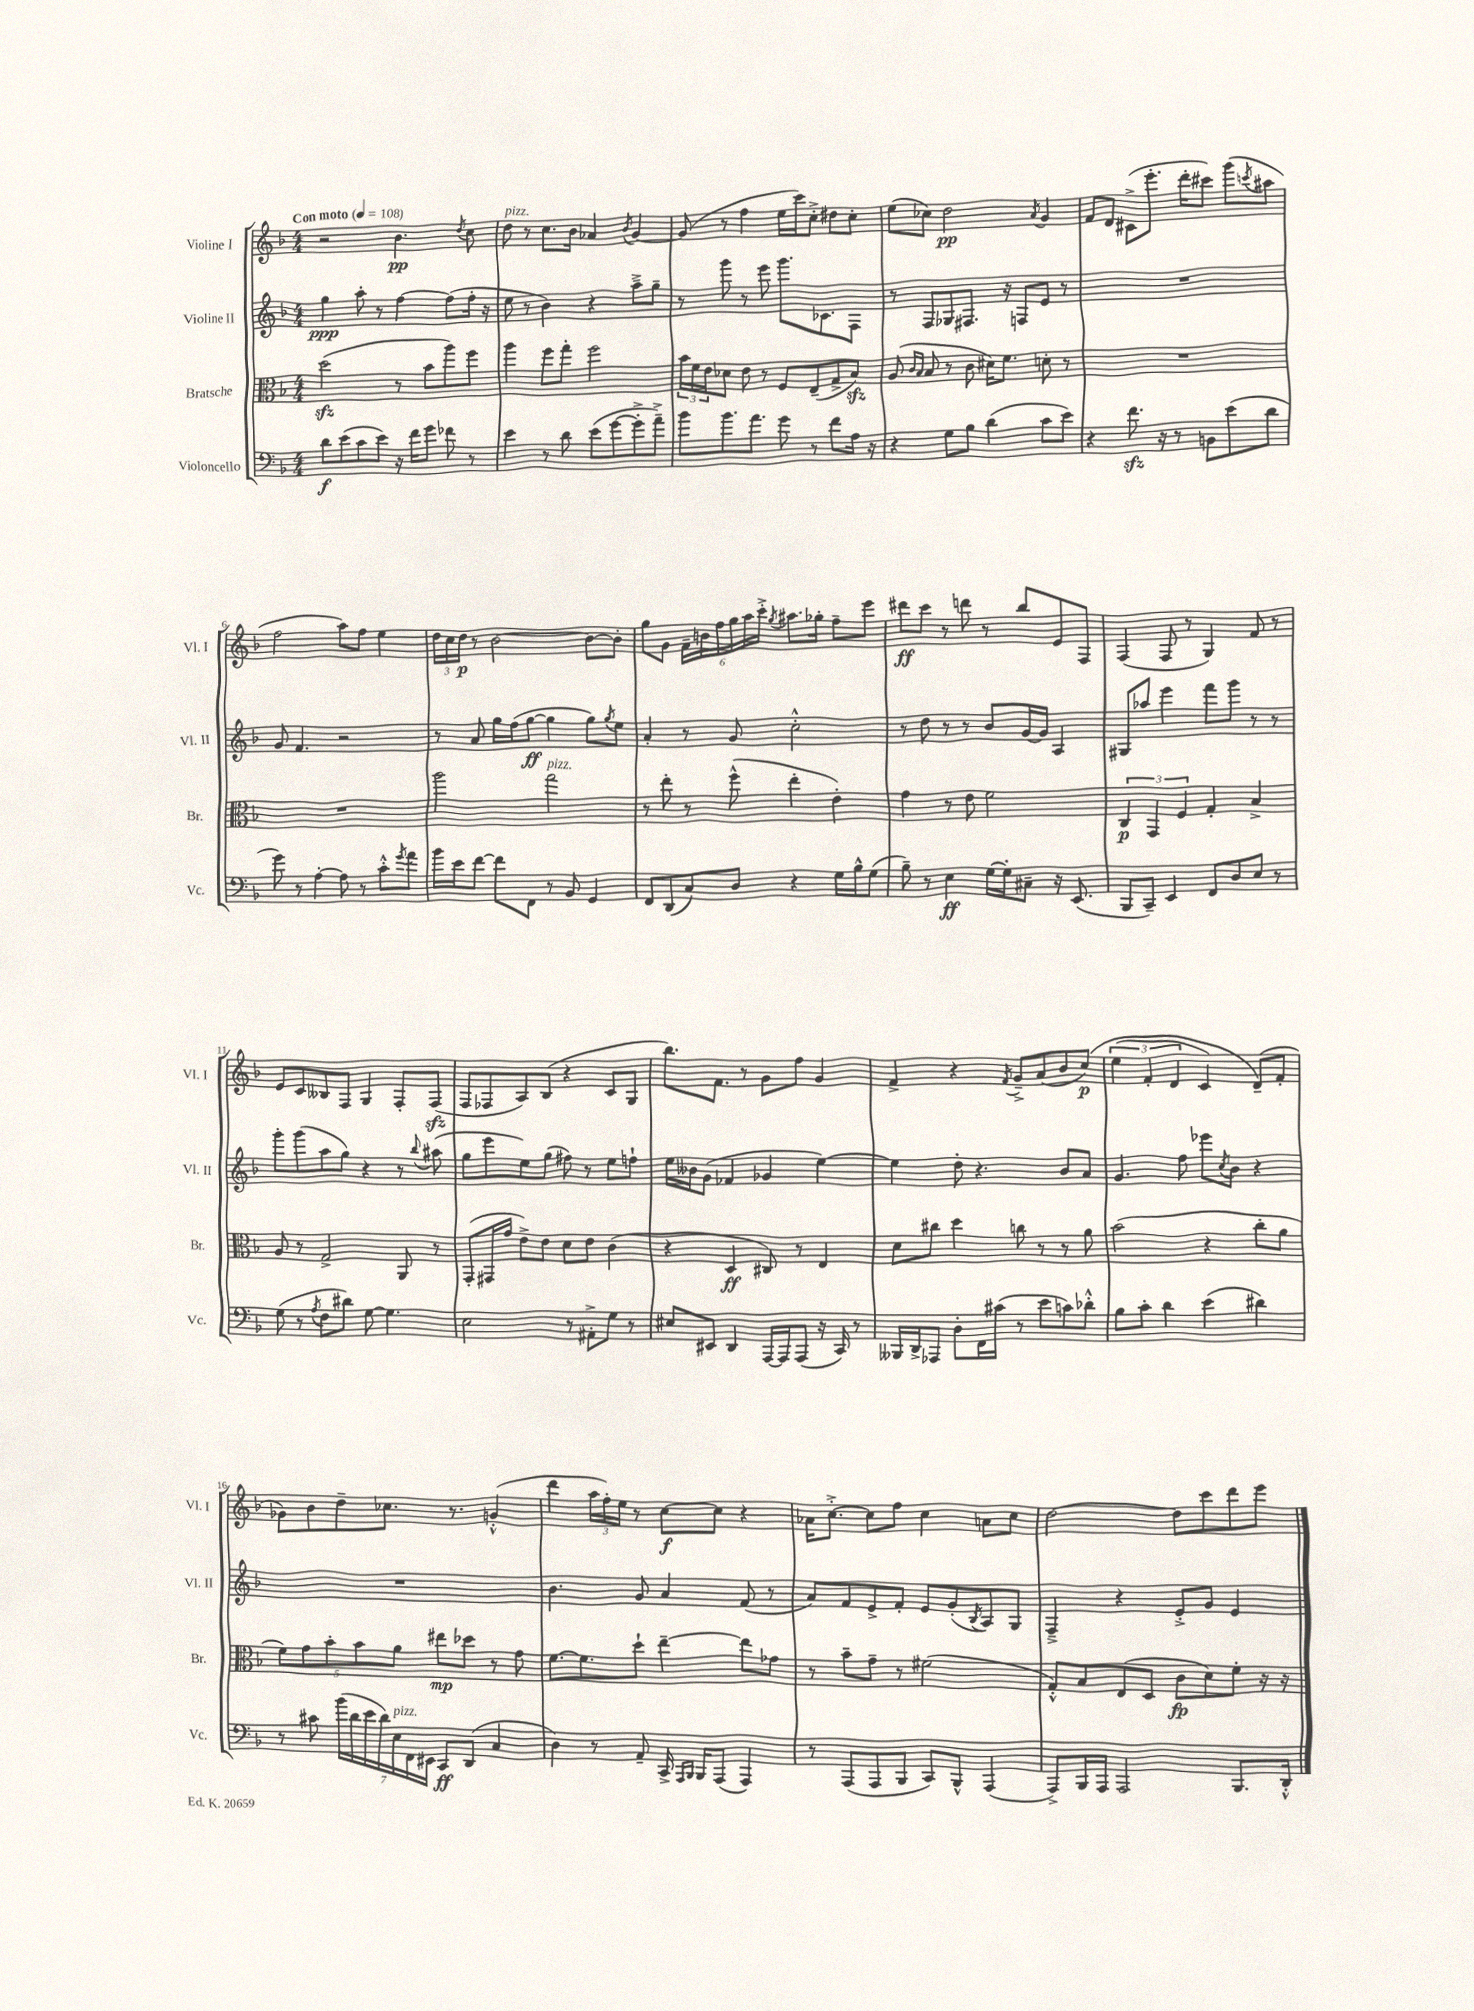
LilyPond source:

<<
\new StaffGroup <<
\new Staff = "s0" \with { instrumentName = "Violine I" shortInstrumentName = "Vl. I" } {
    \clef treble \key f \major \numericTimeSignature \time 4/4 \tempo "Con moto" 4 = 108
    r2 bes'4.\pp \acciaccatura { d''8 } c''8 |
    d''8^\markup { \italic "pizz." } r8 c''8. bes'16 aes'4 \acciaccatura { bes'8 } g'4~ |
    g'8( r8 f''4 e''16 c'''16) c''8-.-> dis''8 c''8-. |
    e''8( ces''8) d''2\pp \acciaccatura { a'8 } g'4 |
    f'8 d'8 cis'8->( e'''8.-. d'''16-. cis'''8) g'''8( \acciaccatura { c'''8 } ais''8 |
    f''2 a''8) f''8 e''4 |
    \tuplet 3/2 { d''16 c''16 d''16\p } r8 bes'2~ bes'8~ bes'8-. |
    g''8 g'8 \tuplet 6/4 { f'16-- b'16 f''16 g''16 a''16 c'''16-.-> } \acciaccatura { g''8 } ais''8. ges''16-. f''8-- e'''8 |
    dis'''8\ff c'''8 r8 d'''8 r8 bes''8 e'8 f8 |
    f4( f8 r8 g4) f'8 r8 |
    e'8 c'8 beses8 f8 g4 f8-. f8\sfz( |
    f8 fes8 a8) bes8( r4 c'8 g8 |
    bes''8.) f'8. r8 g'8 f''8 g'4 |
    f'4-> r4 \acciaccatura { f'8 } g'8---> a'8( bes'8 c''8\p)\( |
    \tuplet 3/2 { e''4( f'4-. d'4 } c'4) d'8--(\) f'8-. |
    ges'8) bes'8 d''8-- ces''8. r8. g'4-.-^( |
    d'''4 \tuplet 3/2 { a''16 f''16-.) e''16 } r8 c''8~\f c''8 r4 |
    aes'16 c''8.~-.-> c''8 f''8 c''4 a'8 c''8 |
    d''2~ d''8 c'''8 d'''8 e'''8 \bar "|." |
}
\new Staff = "s1" \with { instrumentName = "Violine II" shortInstrumentName = "Vl. II" } {
    \clef treble \key f \major \numericTimeSignature \time 4/4
    g''4\ppp a''8-. r8 f''4~ f''8( f''16-. r16 |
    e''8 r8 bes'4) r4 a''8---> g''8-- |
    r8 g'''8 r8 e'''8 g'''8. ces'8. f8 |
    r8 f8 ges8 fis8. r16 f8 e'8 r8 |
    R1 |
    g'8 f'4. r2 |
    r8 a'8 g''16 f''16( g''8~\ff g''4 g''8) \acciaccatura { g''8 } e''8 |
    a'4-. r8 g'8 c''2-.-^ |
    r8 d''8 r8 r8 bes'8 g'16~ g'16 a4 |
    gis8 aes''8 e'''4 f'''8 g'''8 r8 r8 |
    g'''8-. g'''8( a''8 g''8) r4 r8 \appoggiatura { bes''8 } ais''8( |
    g''8 e'''8 e''8) g''8( fis''8) r8 e''8 f''8-! |
    e''16 beses'16 g'8( fes'4 ges'4 e''4~) |
    e''4 d''8-. r4. bes'8 a'8 |
    g'4. f''8 ees'''8 \acciaccatura { c''8 } bes'8 r4 |
    R1 |
    bes'4. g'8 a'4 f'8( r8 |
    a'8) f'8 e'8-> f'8-. e'8 g'8-.( \acciaccatura { bes8 } a8) g8 |
    f4---> r4 e'8-.-> g'8 e'4 \bar "|." |
}
\new Staff = "s2" \with { instrumentName = "Bratsche" shortInstrumentName = "Br." } {
    \clef alto \key f \major \numericTimeSignature \time 4/4
    d''2\sfz( r8 bes'8 a''8) f''8 |
    a''4 f''8 g''8-. f''2 |
    \tuplet 3/2 { bes'16 f'16 e'16 } des'8 e'8 r8 f8 e8--( g8-> bes8\sfz) |
    a8( \grace { c'16 bes16 } bes8 r8 c'8 dis'16) f'8. d'8-. r8 |
    R1 |
    R1 |
    a''2 g''2^\markup { \italic "pizz." } |
    r8 e''8-. r8 f''8-^( e''4-. e'4-.) |
    g'4 r8 e'8 f'2 |
    \tuplet 3/2 { c4\p g,4 f4 } g4-. bes4-> |
    a8 r8 g2-> a,8 r8 |
    g,8-.( gis,16 g'16 e'8->) e'8 d'8 e'8 c'4( |
    r4 d4\ff cis8) r8 e4 |
    d'8 cis''8 d''4 c''8 r8 r8 a'8 |
    bes'2( r4 c''8-. a'8 |
    \tuplet 5/4 { f'8) g'8 bes'8-. bes'8 a'8 } eis''8\mp des''8 r8 g'8 |
    f'8.~ f'8. d''8-! e''4~-- e''8 ges'8 |
    r8 bes'8-- g'8-- r8 fis'2( |
    g8-.-^) bes8 e8( d8 c'8\fp d'8) f'8-. r16 r16 \bar "|." |
}
\new Staff = "s3" \with { instrumentName = "Violoncello" shortInstrumentName = "Vc." } {
    \clef bass \key f \major \numericTimeSignature \time 4/4
    d'8\f e'8( c'8 e'8) r16 f'16 g'8 fes'8 r8 |
    e'4 r8 d'8 e'8( g'8~ g'8-.-> a'8--->) |
    bes'8 bes'8. a'8. g'8 r8 f'8 a16 r16 |
    r4 g8 bes8 d'4( c'8 e'8) |
    r4 f'8.\sfz r16 r8 b,8 e'8( d'8 |
    g'8) r8 a4~-. a8 r8 c'8-.-^ \acciaccatura { g'8 } a'8 |
    bes'16 e'16 f'8~ f'8 f,8 r8 bes,8 g,4 |
    f,8 d,8( c8) d8 r4 g16 bes16-^ g8( |
    bes8--) r8 e4\ff g16~ g16-. cis8-- r16 e,8.( |
    bes,,8 c,8--) e,4 f,8 d8 e8 r8 |
    g8( r8 \acciaccatura { a8 } f8 dis'8) g8~ g4. |
    e2 r8 ais,8-.-> g8 r8 |
    eis8 eis,8 d,4 a,,16~ a,,16 a,,8( r16 c,16) r8 |
    beses,,16 d,16-> aes,,8 d8-. f,16 cis'16( r8 e'8 c'8) des'8-.-^ |
    bes8 c'8-. d'4 e'4( dis'4) |
    r8 cis'8 \tuplet 7/4 { bes'16( d'16 e'16 d'16) e16^\markup { \italic "pizz." } f,16 eis,16 } c,8\ff d,8( c4 |
    d4) r8 a,8-- c,16-> \grace { a,,16 bes,,16 } bes,,16 a,,8( a,,4) |
    r8 a,,8( a,,8 bes,,8 c,8) bes,,8-^ a,,4( |
    a,,8->) bes,,16 a,,16 a,,2 bes,,8. d,16-.-^ \bar "|." |
}
>>
>>
